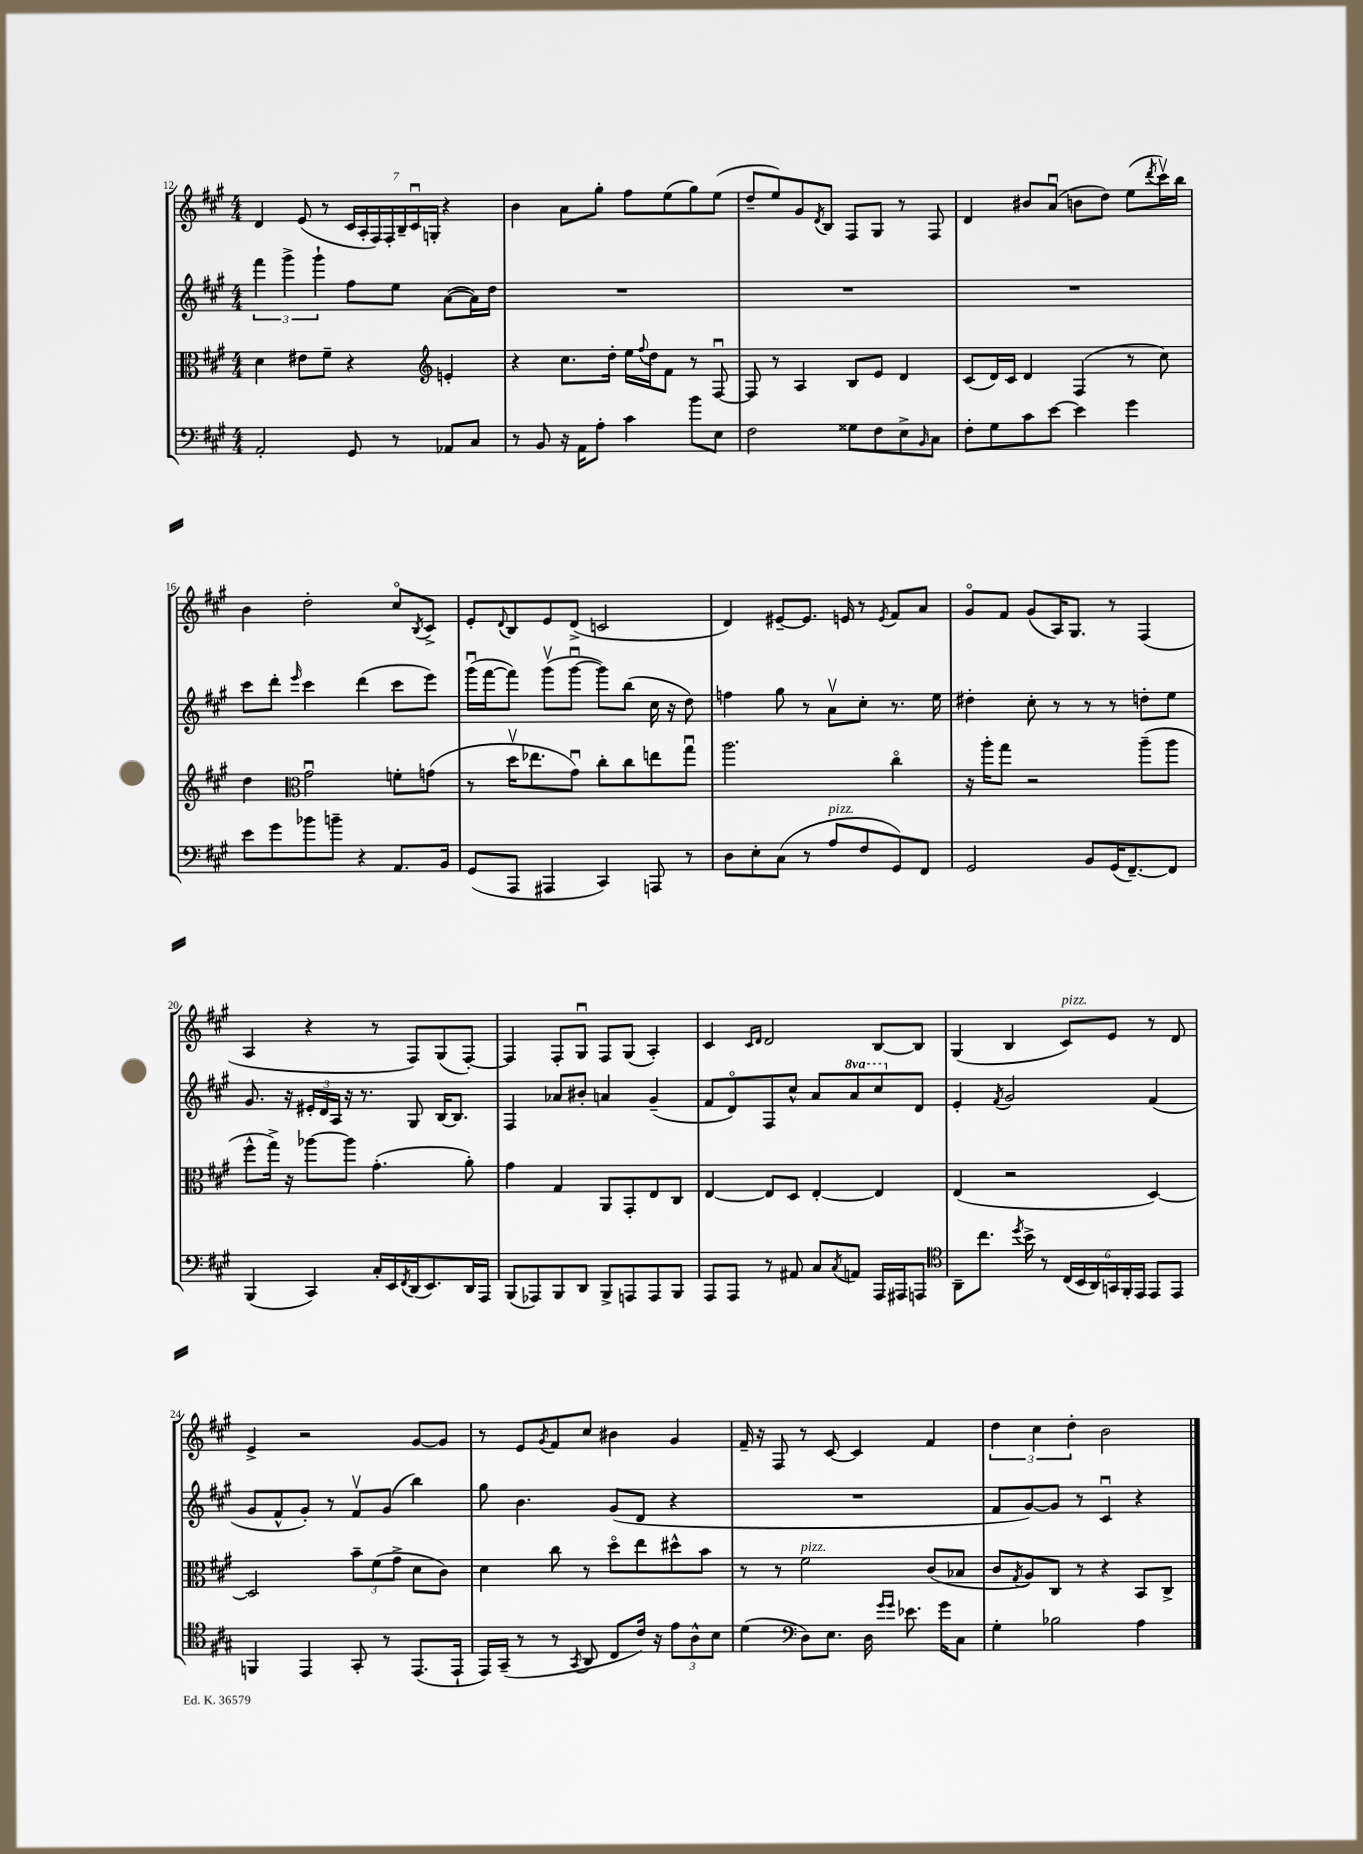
<<
\new StaffGroup <<
\new Staff = "s0" {
    \clef treble \key a \major \numericTimeSignature \time 4/4
    d'4 e'8( r8 \tuplet 7/4 { cis'16 a16-. fis16) fis16-. b16-- cis'16\downbow g16-. } r4 |
    b'4 a'8 gis''8-. fis''8 e''8( gis''8) e''8( |
    d''8-- e''8) gis'8 \acciaccatura { d'8 } b8 fis8 gis8 r8 fis8 |
    d'4 bis'8 a'8\downbow( b'8 d''8) e''8( \acciaccatura { d'''8 } cis'''16\upbow) b''16 |
    b'4 d''2-. cis''8\flageolet \acciaccatura { b8 } cis'8-> |
    e'8-. \appoggiatura { d'8 } b8 e'8 d'8->( c'2 |
    d'4) eis'8~-- eis'8. e'16 r8 \acciaccatura { e'8 } fis'8 a'8 |
    gis'8\flageolet fis'8 gis'8( a16) gis8. r8 fis4( |
    a4 r4 r8 fis8) gis8( fis8~-.) |
    fis4 fis8-. gis8\downbow fis8 gis8( a4-.) |
    cis'4 \grace { cis'16 d'16 } d'2 b8~ b8 |
    gis4( b4 cis'8^\markup { \italic "pizz." }) e'8 r8 d'8 |
    e'4-> r2 gis'8~ gis'8 |
    r8 e'8 \acciaccatura { gis'8 } fis'8 cis''8 bis'4 gis'4 |
    fis'16-- r16 fis8 r8 cis'8~ cis'4 fis'4 |
    \tuplet 3/2 { d''4 cis''4 d''4-. } b'2 \bar "|." |
}
\new Staff = "s1" {
    \clef treble \key a \major \numericTimeSignature \time 4/4 \set Staff.ottavationMarkups = #ottavation-simple-ordinals
    \tuplet 3/2 { fis'''4 gis'''4-> gis'''4-! } fis''8 e''8 a'8~( a'16) d''16 |
    R1 |
    R1 |
    R1 |
    cis'''8 d'''8-. \grace { e'''16 } cis'''4 d'''4( cis'''8 e'''8) |
    gis'''16\downbow( fis'''16~ fis'''8) gis'''8\upbow( gis'''8~\downbow gis'''8) b''8( cis''16 r16 d''8) |
    f''4 gis''8 r8 a'8\upbow cis''8-. r8. e''16 |
    dis''4-. cis''8-. r8 r8 r8 d''8-. e''8 |
    gis'8. r16 \tuplet 3/2 { eis'16-. d'16 a16 } r16 r8. gis8 b16~ b8. |
    fis4 aes'8 bis'8-. a'4 gis'4--( |
    fis'8 d'8\flageolet) fis8 cis''8-^ a'8 \ottava #1 a''8 cis'''8 \ottava #0 d'8 |
    e'4-. \acciaccatura { fis'8 } gis'2 fis'4( |
    gis'8 fis'8-^ gis'8-.) r8 fis'8\upbow gis'8( b''4) |
    gis''8 b'4. gis'8( d'8 r4 |
    R1 |
    fis'8 gis'8~) gis'8 r8 cis'4\downbow r4 \bar "|." |
}
\new Staff = "s2" {
    \clef alto \key a \major \numericTimeSignature \time 4/4
    d'4 eis'8 fis'8-- r4 \clef treble e'4-. |
    r4 cis''8. d''16-. e''16 \appoggiatura { fis''8 } d''16 fis'8 r8 fis8~\downbow |
    fis8 r8 a4 b8 e'8 d'4 |
    cis'8( d'16) cis'16 d'4 fis4( r8 cis''8) |
    d''4 \clef alto gis'2\downbow f'8-. g'8( |
    r8 d''16\upbow ees''8. gis'8\downbow) cis''8-. cis''8 e''8 gis''8\downbow |
    a''2. cis''4\flageolet |
    r16 a''16-. gis''8 r2 a''8--( a''8 |
    fis''8-^ gis''16->) r16 aes''8~ aes''8 gis'4.-.( a'8-.) |
    gis'4 gis4 a,8 gis,8-. e8 cis8 |
    e4~ e8 d8 e4~-. e4 |
    e4( r2 d4~) |
    d2 \tuplet 3/2 { b'8-- fis'8( gis'8-> } d'8 cis'8) |
    d'4 cis''8 r8 d''8\flageolet e''8 dis''8-^ b'8 |
    r8 r8 fis'2^\markup { \italic "pizz." } cis'8( bes8 |
    cis'8 \acciaccatura { gis8 } a8) cis8 r8 r4 b,8 cis8-> \bar "|." |
}
\new Staff = "s3" {
    \clef bass \key a \major \numericTimeSignature \time 4/4
    a,2-. gis,8 r8 aes,8 cis8 |
    r8 b,8 r16 a,16 a8-. cis'4 b'8 e8 |
    fis2 gisis8 fis8 e8-> \grace { b,16 } cis8 |
    fis8-. gis8 cis'8 e'8~ e'4 gis'4 |
    e'8 gis'8 bes'8 b'8-- r4 a,8. b,16 |
    gis,8( a,,8 ais,,4 cis,4) a,,8 r8 |
    d8 e8-. cis8( r8 a8^\markup { \italic "pizz." } fis8 gis,8) fis,8 |
    gis,2 b,8 gis,16( fis,8.~--) fis,8 |
    b,,4( cis,4) cis16-. e,16 \acciaccatura { fis,8 } d,16( e,8.) d,16 a,,16 |
    b,,8( aes,,8) b,,8 d,8 b,,8-> a,,8 a,,8 b,,8 |
    a,,8 a,,8 r8 ais,8 cis8 \acciaccatura { cis8 } a,8 a,,16 ais,,16 a,,8 |
    \clef tenor a,8-- cis''8. \acciaccatura { d''8 } b'16-> r8 \tuplet 6/4 { cis16( b,16 a,16) g,16 fis,16-. e,16 } e,8 e,8 |
    f,4 e,4 gis,8-. r8 e,8.( e,16-! |
    e,16) gis,16--( r8 r8 \acciaccatura { gis,8 } a,8 cis8 cis'16) r16 \tuplet 3/2 { e'8 a8-^ b8 } |
    d'4( \clef bass d8) e8. d16 \grace { gis'16 gis'16 } ees'8. gis'16 cis8 |
    gis4-. bes2 a4 \bar "|." |
}
>>
>>
\layout { \context { \Score currentBarNumber = #12 } }
